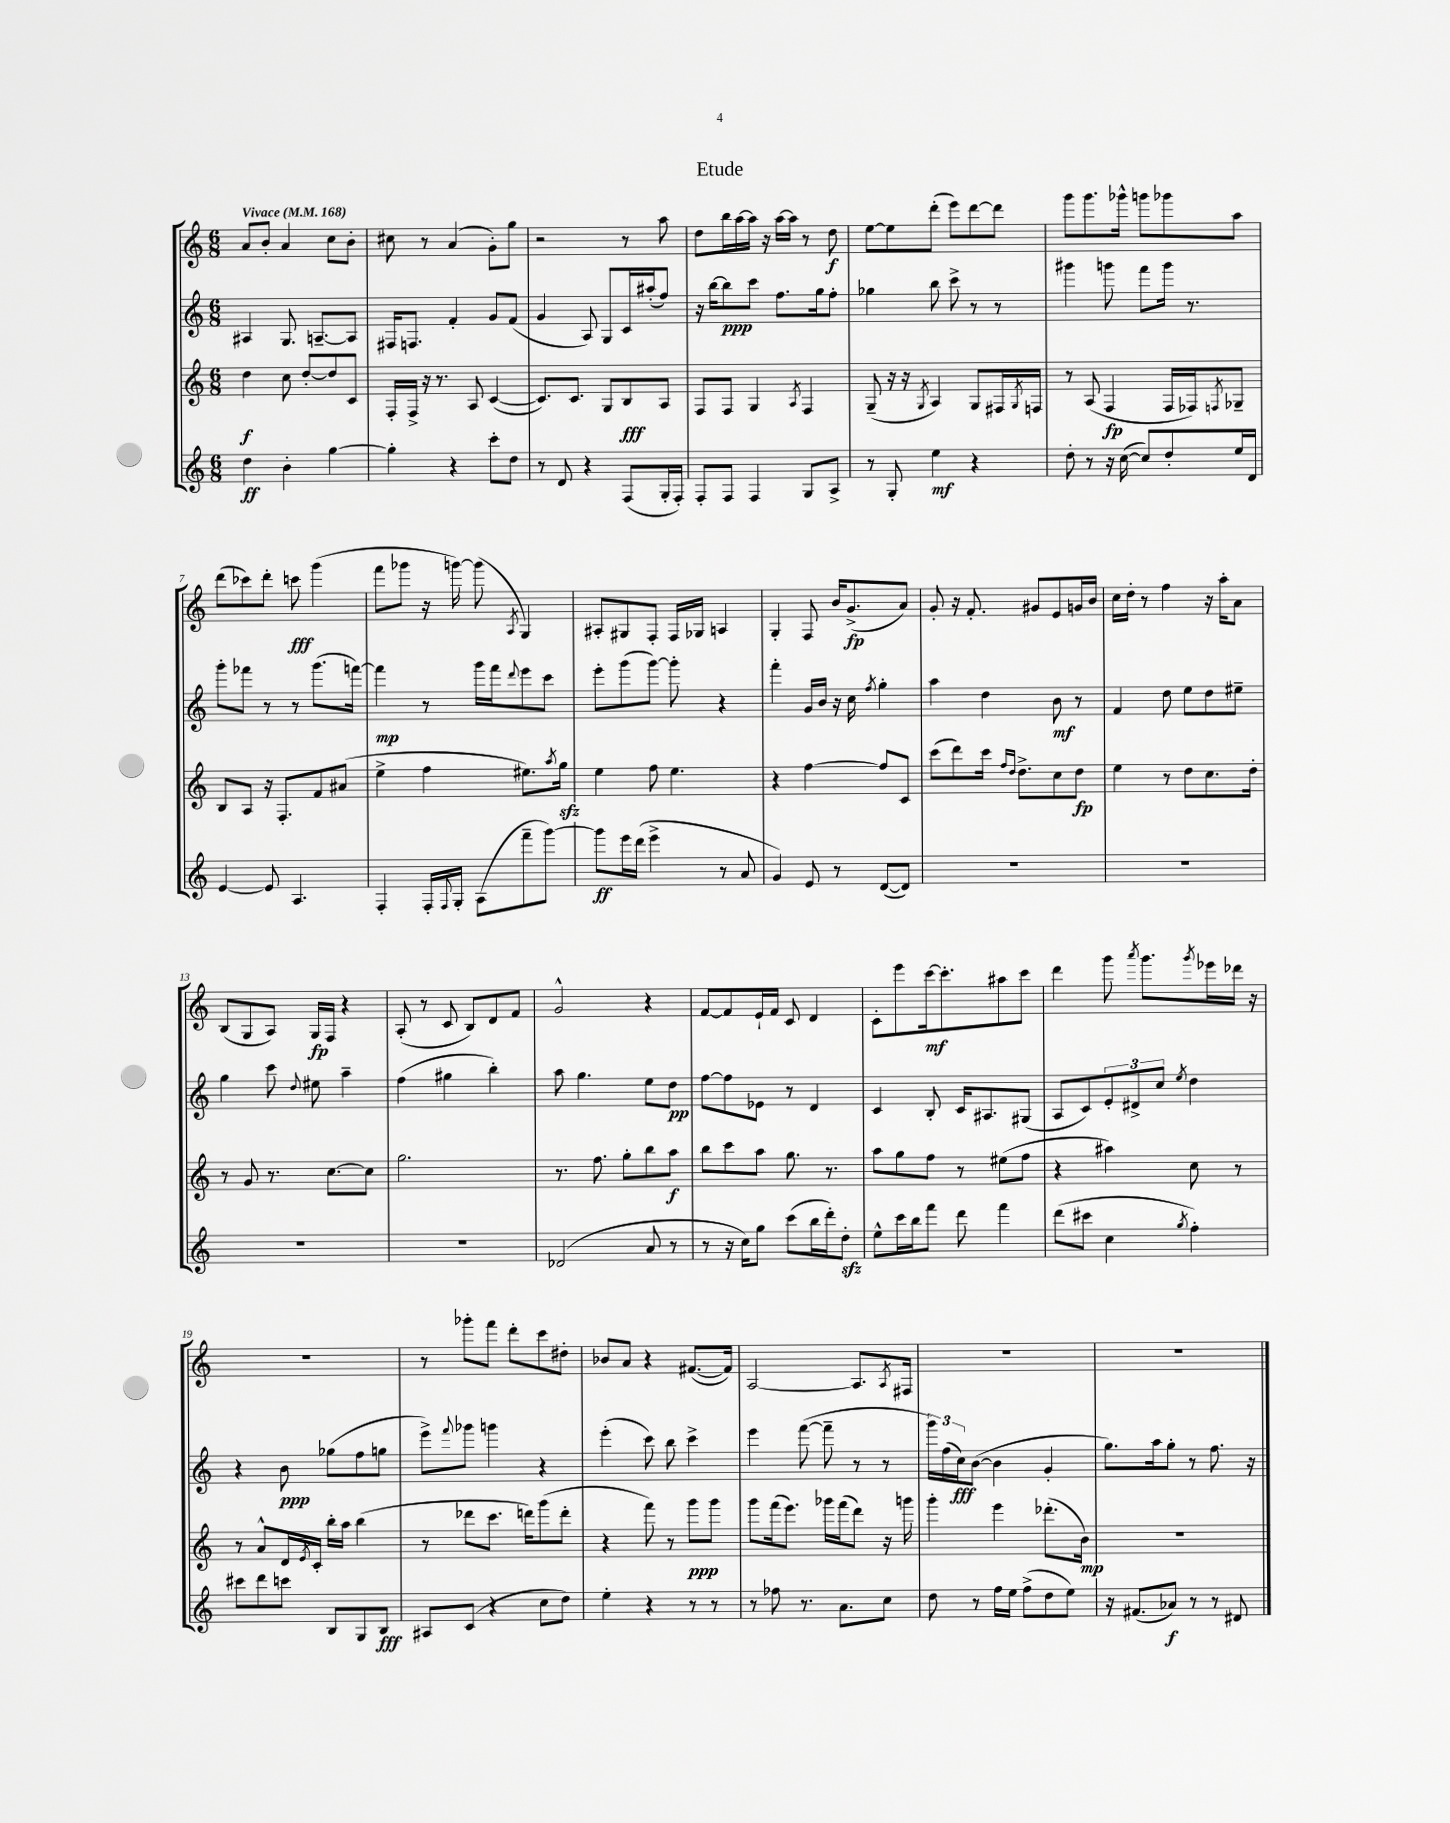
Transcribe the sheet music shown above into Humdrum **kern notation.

**kern	**dynam	**kern	**dynam	**kern	**dynam	**kern	**dynam
*part4	*part4	*part3	*part3	*part2	*part2	*part1	*part1
*staff4	*staff4	*staff3	*staff3	*staff2	*staff2	*staff1	*staff1
*clefG2	*	*clefG2	*	*clefG2	*	*clefG2	*
*k[]	*	*k[]	*	*k[]	*	*k[]	*
*M6/8	*	*M6/8	*	*M6/8	*	*M6/8	*
*MM168	*	*MM168	*	*MM168	*	*MM168	*
=1	=1	=1	=1	=1	=1	=1	=1
!	!	!	!	!	!	!LO:TX:a:B:t=Vivace	!
4dd\	ff	4dd\	f	4A#X/	.	8a/L	.
.	.	.	.	.	.	8b'/J	.
4b'\	.	8cc\	.	8.G/	.	4a/	.
.	.	[8dd'/L	.	.	.	.	.
.	.	.	.	[8.An~/L	.	.	.
[4gg\	.	8dd/]	.	.	.	8cc\L	.
.	.	8c/J	.	8A/J]	.	8b'\J	.
=2	=2	=2	=2	=2	=2	=2	=2
4gg'\]	.	16F'/LL	.	16F#X/KL	.	8cc#X\	.
.	.	16F^/JJ	.	8.Fn/J	.	.	.
.	.	16r	.	.	.	8r	.
.	.	8.r	.	.	.	.	.
4r	.	.	.	4f'/	.	(4a/	.
.	.	8A/	.	.	.	.	.
8ccc'\L	.	([4c/	.	8g/L	.	8g'\L)	.
8dd\J	.	.	.	(8f/J	.	8gg\J	.
=3	=3	=3	=3	=3	=3	=3	=3
8r	.	8.c/L])	.	4g/	.	2r	.
8d/	.	.	.	.	.	.	.
.	.	8.c/J	.	.	.	.	.
4r	.	.	.	8A/)	.	.	.
.	.	8G/L	.	8G/L	.	.	.
(8F/L	.	8B/	fff	16c/L	.	8r	.
.	.	.	.	(16aa#X'/J	.	.	.
16G'/L	.	8A/J	.	8ff/J)	.	8aa\	.
16F'/JJ)	.	.	.	.	.	.	.
=4	=4	=4	=4	=4	=4	=4	=4
8F'/L	.	8F/L	.	16r	.	8dd\L	.
.	.	.	.	[16bb\KL	.	.	.
8F/J	.	8F/J	.	8bb\]	ppp	16bb\L	.
.	.	.	.	.	.	[16aa\	.
4F/	.	4G/	.	8ccc\J	.	16aa\JJ]	.
.	.	.	.	.	.	16r	.
.	.	.	.	8.ff\L	.	[16aa\LL	.
.	.	.	.	.	.	16aa\JJ]	.
.	.	8qA/	.	.	.	.	.
8G/L	.	4F/	.	.	.	8r	.
.	.	.	.	16gg\k	.	.	.
8A^/J	.	.	.	8ff'\J	.	8dd\	f
=5	=5	=5	=5	=5	=5	=5	=5
8r	.	(8G~/	.	4gg-X\	.	[8ee\L	.
8G'/	.	16r	.	.	.	8ee\]	.
.	.	16r	.	.	.	.	.
.	.	8qG/	.	.	.	.	.
4ee\	mf	4A/)	.	8bb\	.	(8ddd'\J	.
.	.	.	.	8ccc^\	.	8eee\L)	.
4r	.	8G/L	.	8r	.	[8ddd\	.
.	.	16F#X/L	.	8r	.	8ddd\J]	.
.	.	8qG/	.	.	.	.	.
.	.	16Fn/JJ	.	.	.	.	.
=6	=6	=6	=6	=6	=6	=6	=6
8dd'\	.	8r	.	4ggg#X\	.	8ggg\L	.
8r	.	(8A/	.	.	.	8.ggg\	.
16r	.	4F/	fp	8gggn\	.	.	.
([16cc\	.	.	.	.	.	16ggg-X^^\Jk	.
8cc/L])	.	.	.	8fff\L	.	8gggn\L	.
8dd'/	.	16F/LL	.	16ggg\Jk	.	8ggg-X\	.
.	.	16F-X/J)	.	8.r	.	.	.
.	.	8qFn/	.	.	.	.	.
16ee/L	.	8G-X~/J	.	.	.	8aa\J	.
16d/JJ	.	.	.	.	.	.	.
!!LO:LB:g=z
=7	=7	=7	=7	=7	=7	=7	=7
[4e/	.	8B/L	.	8ggg'\L	.	(8ddd\L	.
.	.	8A/J	.	8fff-X\J	.	8ccc-X\)	.
8e/]	.	16r	.	8r	.	8ddd'\J	.
.	.	8.F'/L	.	.	.	.	.
4.A/	.	.	.	8r	.	8cccn\	fff
.	.	8f/	.	(8.ggg\L	.	(4ggg\	.
.	.	(8a#X/J	.	.	.	.	.
.	.	.	.	[16fffn\Jk)	.	.	.
=8	=8	=8	=8	=8	=8	=8	=8
4F'/	.	4ee^\	.	4fff\]	mp	8fff\L	.
.	.	.	.	.	.	8ggg-X\J	.
16F'/LL	.	4ff\	.	8r	.	16r	.
8qqF/	.	.	.	.	.	.	.
16G'/JJ	.	.	.	.	.	[16gggn\)	.
(8A\L	.	.	.	16ggg\LL	.	(8ggg\]	.
.	.	.	.	16fff\J	.	.	.
.	.	.	.	8qqddd/	.	8qA/	.
8fff~\	.	8.ee#X\L)	.	8eee\	.	4G/)	.
[8ggg\J)	.	.	.	8ccc\J	.	.	.
.	.	8qaa/	.	.	.	.	.
.	.	16ggzz\Jk	.	.	.	.	.
=9	=9	=9	=9	=9	=9	=9	=9
8ggg\L]	ff	4ee\	.	8eee'\L	.	8A#X'/L	.
16eee\L	.	.	.	(8ggg\	.	8G#X/	.
(16ddd\JJ	.	.	.	.	.	.	.
4eee^\	.	8ff\	.	[8ggg\J)	.	8F'/J	.
.	.	4.ee\	.	8ggg'\]	.	16F/LL	.
.	.	.	.	.	.	16G-X/JJ	.
8r	.	.	.	4r	.	4An/	.
8a/	.	.	.	.	.	.	.
=10	=10	=10	=10	=10	=10	=10	=10
4g/)	.	4r	.	4fff'\	.	4G'/	.
8e/	.	[4ff\	.	16g/LL	.	8F/	.
.	.	.	.	16b/JJ	.	.	.
8r	.	.	.	16r	.	16b/KL	.
.	.	.	.	16cc\	.	(8.g^/	fp
.	.	.	.	8qff/	.	.	.
([8d/L	.	8ff/L]	.	4gg'\	.	.	.
8d/J])	.	8c/J	.	.	.	8a/J)	.
=11	=11	=11	=11	=11	=11	=11	=11
2.r	.	(8ccc\L	.	4aa\	.	8g'/	.
.	.	8ddd\)	.	.	.	16r	.
.	.	.	.	.	.	8.f'/	.
.	.	16ccc\Jk	.	4dd\	.	.	.
.	.	16qqff/LL	.	.	.	.	.
.	.	16qqdd/JJ	.	.	.	.	.
.	.	8.dd^\L	.	.	.	.	.
.	.	.	.	.	.	8g#X/L	.
.	.	8cc\	.	8b\	mf	8e/	.
.	.	8dd\J	fp	8r	.	16gn/L	.
.	.	.	.	.	.	16b/JJ	.
=12	=12	=12	=12	=12	=12	=12	=12
2.r	.	4ee\	.	4f/	.	16cc\LL	.
.	.	.	.	.	.	16dd'\JJ	.
.	.	.	.	.	.	8r	.
.	.	8r	.	8dd\	.	4ff\	.
.	.	8dd\L	.	8ee\L	.	.	.
.	.	8.cc\	.	8dd\	.	16r	.
.	.	.	.	.	.	16aa'\KL	.
.	.	.	.	8ee#X~\J	.	8a\J	.
.	.	16dd'\Jk	.	.	.	.	.
!!LO:LB:g=z
=13	=13	=13	=13	=13	=13	=13	=13
2.r	.	8r	.	4gg\	.	(8B/L	.
.	.	8g/	.	.	.	8G/	.
.	.	8.r	.	8ccc\	.	8A/J)	.
.	.	.	.	8qqdd/	.	.	.
.	.	.	.	8ee#X\	.	16G/LL	fp
.	.	[8.cc\L	.	.	.	16F/JJ	.
.	.	.	.	4aa~\	.	4r	.
.	.	8cc\J]	.	.	.	.	.
=14	=14	=14	=14	=14	=14	=14	=14
2.r	.	2.gg\	.	(4ff\	.	(8A'/	.
.	.	.	.	.	.	8r	.
.	.	.	.	4gg#X\	.	8c/	.
.	.	.	.	.	.	8B/L)	.
.	.	.	.	4bb'\)	.	8d/	.
.	.	.	.	.	.	8f/J	.
=15	=15	=15	=15	=15	=15	=15	=15
(2d-X/	.	8.r	.	8aa\	.	2g^^/	.
.	.	.	.	4.gg\	.	.	.
.	.	8.ff\	.	.	.	.	.
.	.	8gg'\L	.	.	.	.	.
8a/	.	8bb\	.	8ee\L	.	4r	.
8r	.	8aa\J	f	8dd\J	pp	.	.
=16	=16	=16	=16	=16	=16	=16	=16
8r	.	8bb\L	.	[8ff\L	.	[8f/L	.
16r	.	8ccc\	.	8ff\]	.	8f/]	.
16cc\KL)	.	.	.	.	.	.	.
8gg\J	.	8aa\J	.	8e-X\J	.	16e`/L	.
.	.	.	.	.	.	16f/JJ	.
(8ccc\L	.	8.gg\	.	8r	.	8c/	.
16bb\L	.	.	.	4d/	.	4d/	.
16ddd'\J)	.	8.r	.	.	.	.	.
8ddzz'\J	.	.	.	.	.	.	.
=17	=17	=17	=17	=17	=17	=17	=17
8ee^^\L	.	8aa\L	.	4c/	.	8c'\L	.
16ccc\L	.	8gg\	.	.	.	8eee\	.
16bb\J	.	.	.	.	.	.	.
8fff\J	.	8ff\J	.	8B'/	.	[16ccc\k	mf
.	.	.	.	.	.	8.ccc'\]	.
8ddd\	.	8r	.	16c/KL	.	.	.
.	.	.	.	8.A#X/	.	.	.
4fff\	.	(8ee#X\L	.	.	.	8aa#X\	.
.	.	8ff\J	.	(8G#X/J	.	8ccc\J	.
=18	=18	=18	=18	=18	=18	=18	=18
(8ddd\L	.	4r	.	8A/L	.	4ddd\	.
8ccc#X\J	.	.	.	8c/)	.	.	.
4cc\	.	4aa#X\)	.	12e'/	.	8ggg\	.
.	.	.	.	12d#X^/	.	.	.
.	.	.	.	.	.	8qaaa/	.
.	.	.	.	.	.	8.ggg\L	.
.	.	.	.	12cc/J	.	.	.
8qgg/	.	.	.	8qee/	.	.	.
4ff'\)	.	8cc\	.	4dd\	.	.	.
.	.	.	.	.	.	8qggg/	.
.	.	.	.	.	.	16eee-X\L	.
.	.	8r	.	.	.	16ddd-X\JJ	.
.	.	.	.	.	.	16r	.
!!LO:LB:g=z
=19	=19	=19	=19	=19	=19	=19	=19
8ccc#X\L	.	8r	.	4r	.	2.r	.
8ddd\	.	8a^^/L	.	.	.	.	.
8cccn\J	.	16d/L	.	8b\	ppp	.	.
.	.	8qe/	.	.	.	.	.
.	.	16c'/JJ	.	.	.	.	.
8B/L	.	16bb'\LL	.	(8gg-X\L	.	.	.
.	.	16aa\JJ	.	.	.	.	.
8G/	.	(4bb\	.	8ff\	.	.	.
8B/J	fff	.	.	8ggn\J	.	.	.
=20	=20	=20	=20	=20	=20	=20	=20
8A#X/L	.	8r	.	8eee^\L)	.	8r	.
.	.	.	.	8qqfff/	.	.	.
(8c/J	.	8ddd-X\L	.	8ggg-X\J	.	8ggg-X'\L	.
4r	.	8.ccc\J	.	4gggn\	.	8fff\J	.
.	.	.	.	.	.	8ddd'\L	.
.	.	16dddn\KL)	.	.	.	.	.
8cc\L	.	(8ggg\	.	4r	.	8ccc\	.
8dd\J)	.	8ddd'\J	.	.	.	8dd#X'\J	.
=21	=21	=21	=21	=21	=21	=21	=21
4ee'\	.	4r	.	(4eee'\	.	8b-X/L	.
.	.	.	.	.	.	8a/J	.
4r	.	8fff\)	.	8ccc\)	.	4r	.
.	.	8r	.	8bb\	.	.	.
8r	.	8ggg\L	ppp	4ccc^\	.	([8.f#X/L	.
8r	.	8ggg\J	.	.	.	.	.
.	.	.	.	.	.	16f#/Jk])	.
=22	=22	=22	=22	=22	=22	=22	=22
8r	.	8ggg\L	.	4eee\	.	[2A/	.
8ff-X\	.	(16fff\k	.	.	.	.	.
.	.	8.eee\J)	.	.	.	.	.
8.r	.	.	.	([8fff\	.	.	.
.	.	16ggg-X\LL	.	8fff~\]	.	.	.
8.a\L	.	(16fff\J	.	.	.	.	.
.	.	8ddd\J)	.	8r	.	8.A/L]	.
8cc\J	.	16r	.	8r	.	.	.
.	.	.	.	.	.	8qA/	.
.	.	16gggn\	.	.	.	16F#X/Jk	.
=23	=23	=23	=23	=23	=23	=23	=23
8dd\	.	4ggg'\	.	24ggg\LL)	.	2.r	.
.	.	.	.	(24ff\	.	.	.
.	.	.	.	24cc\J)	fff	.	.
8r	.	.	.	([8b\J	.	.	.
16ff\LL	.	4eee\	.	4b\]	.	.	.
16ee\JJ	.	.	.	.	.	.	.
(8ff^\L	.	.	.	.	.	.	.
8dd\	.	(8.ddd-X'\L	.	4g'/	.	.	.
8ee\J)	.	.	.	.	.	.	.
.	.	16b\Jk)	mp	.	.	.	.
=24	=24	=24	=24	=24	=24	=24	=24
16r	.	2.r	.	8.gg\L)	.	2.r	.
(8.f#X/L	.	.	.	.	.	.	.
.	.	.	.	16aa\k	.	.	.
8a-X/J)	f	.	.	8gg'\J	.	.	.
8r	.	.	.	8r	.	.	.
8r	.	.	.	8.ff\	.	.	.
8d#X/	.	.	.	.	.	.	.
.	.	.	.	16r	.	.	.
==	==	==	==	==	==	==	==
*-	*-	*-	*-	*-	*-	*-	*-
